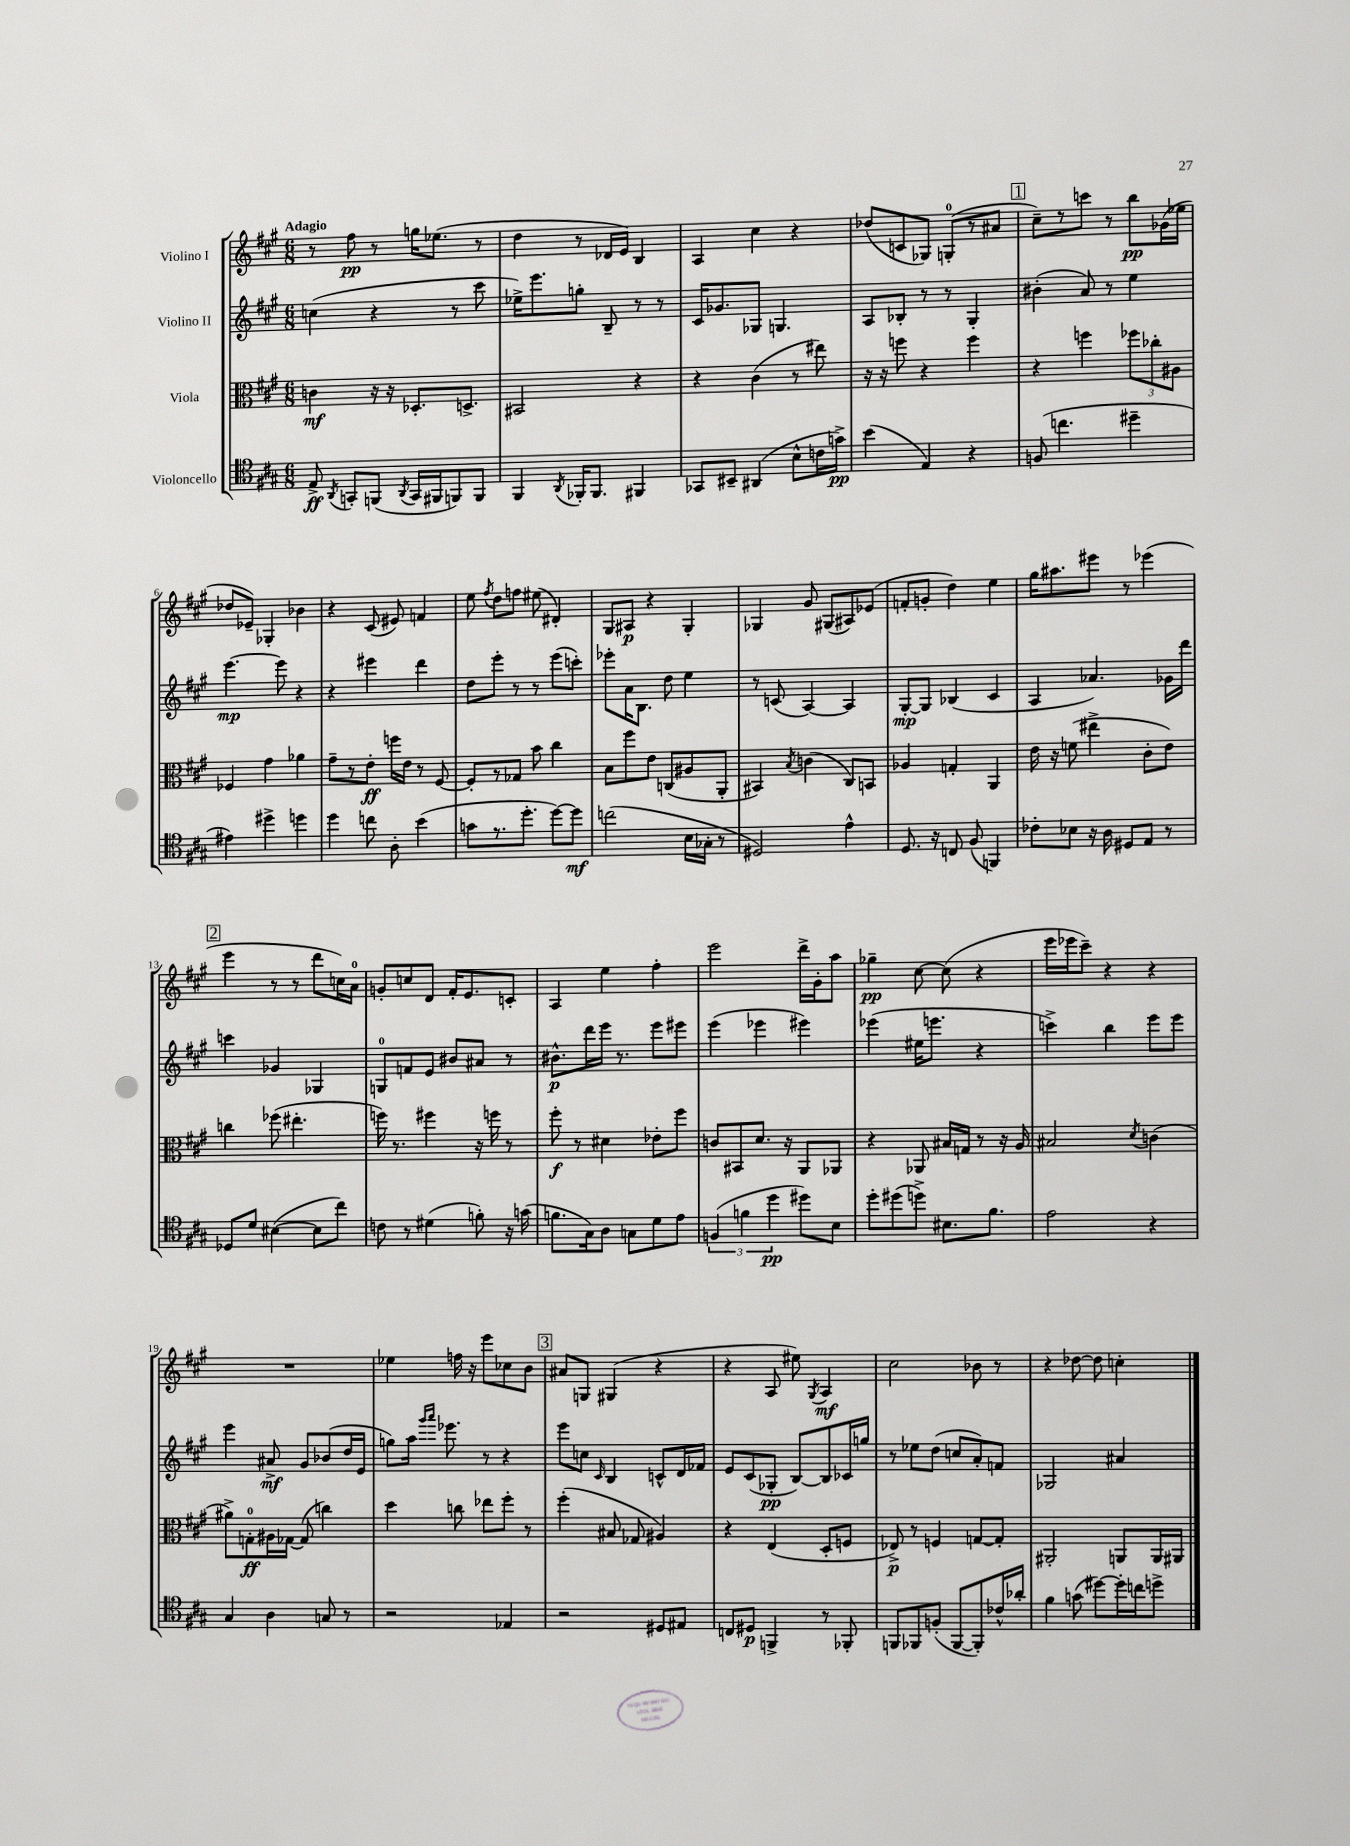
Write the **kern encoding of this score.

**kern	**kern	**kern	**kern
*staff4	*staff3	*staff2	*staff1
*clefC4	*clefC3	*clefG2	*clefG2
*k[f#c#g#]	*k[f#c#g#]	*k[f#c#g#]	*k[f#c#g#]
*M6/8	*M6/8	*M6/8	*M6/8
8E^	4c	(4cc	8r
8qAA	.	.	.
8GG'	.	.	8ff#
(8FF	16r	4r	8r
.	16r	.	.
8qAA	.	.	.
16GG	8.D-'	.	16gg
16FF#	.	.	(8.ee-
8FF)	.	8r	.
.	8.D^	.	.
8FF	.	8ccc#	8r
=	=	=	=
4FF#	2BB#	16ee-^)	4dd
.	.	8.eee	.
8qAA	.	.	.
16FF-'	.	8gg'	8r
8.FF-	.	.	.
.	.	8B~	16d-
.	.	.	16e)
4FF#	4r	8r	4B
.	.	8r	.
=	=	=	=
8GG-	4r	16c#	4A
.	.	8.g-	.
8BB#~	.	.	.
(4AA#	(4c#	8G-	4cc#
.	.	4.G	.
8B^^	8r	.	4r
16c	8ee#)	.	.
16g^)	.	.	.
=	=	=	=
(4b	16r	8A	(8dd-
.	16r	.	.
.	8ff	8B-'	8c
4E)	4r	8r	8G-)
.	.	8r	(8G'
4r	4ff	4G#'	8r
.	.	.	8a#
=	=	=	=
(8F	4r	(4b#'	8cc#~)
4.cc	.	.	8r
.	4ff	8a)	8ccc
.	.	8r	8r
4dd#~	12ff-	4ee	8bb
.	12cc-'	.	.
.	.	.	(16g-
.	12A#	.	.
.	.	.	16ee-
=	=	=	=
4e#)	4F-	[4.eee	8dd-
.	.	.	8e-~)
4dd#^	4g#	.	4G-'
.	.	8eee]	.
4dd	4a-	4r	4b-
=	=	=	=
4dd	8g#~	4r	4r
.	8r	.	.
8cc	8e'	4eee#	(8c#
8A'	16ff	.	8e#)
.	16e	.	.
(4b	8r	4ddd	4f
.	[8F#	.	.
=	=	=	=
8g	8F#']	8dd	8ee
.	.	.	8qff#
8.r	8r	8eee'	8dd
.	8G-	8r	8ff
8.dd'	.	.	.
.	8b	8r	(8ee#
[8dd)	4cc#	(8eee	4d#')
8dd]	.	8ccc')	.
=	=	=	=
(2cc	8B	8eee-'	8G#
.	8ff#	16a	8A#
.	.	8.B	.
.	8e	.	4r
.	(8C	8dd	.
16B	8A#	4ee	4G#'
16G-'	.	.	.
8r	8AA'	.	.
=	=	=	=
2D#)	4BB#)	8r	4G-
.	.	(8c	.
.	8qB	.	.
.	(4c	[4A)	8g#
.	.	.	(8G#
4e^^	8C#)	4A]	8A#)
.	8BB	.	(8e-
=	=	=	=
8.D	4A-	[8G#'	8f'
.	.	8G#]	8g'
16r	.	.	.
8C	4G'	(4B-	4dd)
(8F#	.	.	.
4FF)	4AA	4c#	4ee
=	=	=	=
8c-'	16e	4A	16gg#
.	16r	.	8.aa#
8B-	(8f	.	.
16r	4ee#^	4.a-)	8eee#
16A	.	.	.
8D#	.	.	8r
8E	8c#'	.	(4eee-
8r	8e)	16g-	.
.	.	16ddd	.
=	=	=	=
8D-	4cc	4ccc	4eee
8d	.	.	.
([4B#	(8ff-	4g-	8r
.	4.ee#'	.	8r
8B#]	.	4G-	8ddd
8cc#)	.	.	16cc)
.	.	.	16a
=	=	=	=
8c	16ff)	8G	8g'
.	8.r	.	.
8r	.	8f	8cc
(4d#	4ff#	8e	8d
.	.	8b#	16f#'
.	.	.	8.e
8f')	16r	8a#	.
.	16ff	.	.
16r	8r	8r	8c'
(16g	.	.	.
=	=	=	=
8.f	8ff#'	8.b#^^	4A
.	8r	.	.
16G#)	.	16ddd	.
8A	4d#	16eee	4ee
.	.	8.r	.
8G	.	.	.
8d	8e-'	8eee	4ff#'
8e	8ff#	8eee#	.
=	=	=	=
(6F	8c	(4eee	2eee
.	8BB#	.	.
6f	.	.	.
.	8.d	4eee-	.
6dd	.	.	.
.	16r	.	.
8dd#)	8AA	4eee#)	16ddd^
.	.	.	16g#'
8B	8AA-	.	8aa
=	=	=	=
8dd'	4r	(4eee-	4gg-~
(8dd#	.	.	.
8dd^)	8AA-	16ee#	[8cc#
.	.	8.eee	.
8.B#	16B#	.	(8cc#]
.	16G	.	.
.	8r	4r	4r
8.f#	.	.	.
.	16r	.	.
.	16A	.	.
=	=	=	=
2e	2B#	4ccc^)	16eee
.	.	.	16eee-
.	.	.	8ccc#~)
.	.	4bb	4r
.	8qd	.	.
4r	(4c	8eee	4r
.	.	8eee	.
=	=	=	=
4G#	8a#^)	4eee	2.r
.	8G'	.	.
4A	16A#	8a#^	.
.	[16G-	.	.
.	(8G-]	8g#	.
8G	4cc)	(8b-	.
8r	.	16dd	.
.	.	16e	.
=	=	=	=
2r	4dd	8gg)	4ee-
.	.	16aa	.
.	.	16qqggg#	.
.	.	16qqaaa	.
.	.	8.eee-	.
.	8cc	.	16ff
.	.	.	16r
.	8ee-	8r	8eee
4E-	8ff#'	4r	8cc-
.	8r	.	8b
=	=	=	=
2r	(4ff#'	8eee	8a#
.	.	8cc	8G
.	.	16qqc#	.
.	8B#	4B	(4G#
.	8G-	.	.
8D#	4A#)	8c^^	4r
8E#	.	16d	.
.	.	16f-	.
=	=	=	=
8C	4r	8e	4r
8D#	.	(8c#	.
4FF^	(4E	8G-'	8A
.	.	[8B)	8ee#)
.	.	.	8qG#
8r	8D'	8B]	4A
8FF-'	8F	16c-	.
.	.	16gg	.
=	=	=	=
8FF	8E-^)	8r	2cc#
8FF-	8r	8ee-	.
(8F'	4F	(8dd	.
[8FF-	.	8cc	.
8FF-'])	[8G	8a')	8b-
16c-^^	8G']	8f	8r
16a-'	.	.	.
=	=	=	=
4f#	2AA#'	2G-	4r
(8g	.	.	[8dd-
[8dd#)	.	.	8dd-]
16dd#']	8AA	4a#	4cc'
16cc	.	.	.
8dd^	16AA	.	.
.	16AA#	.	.
==	==	==	==
*-	*-	*-	*-
